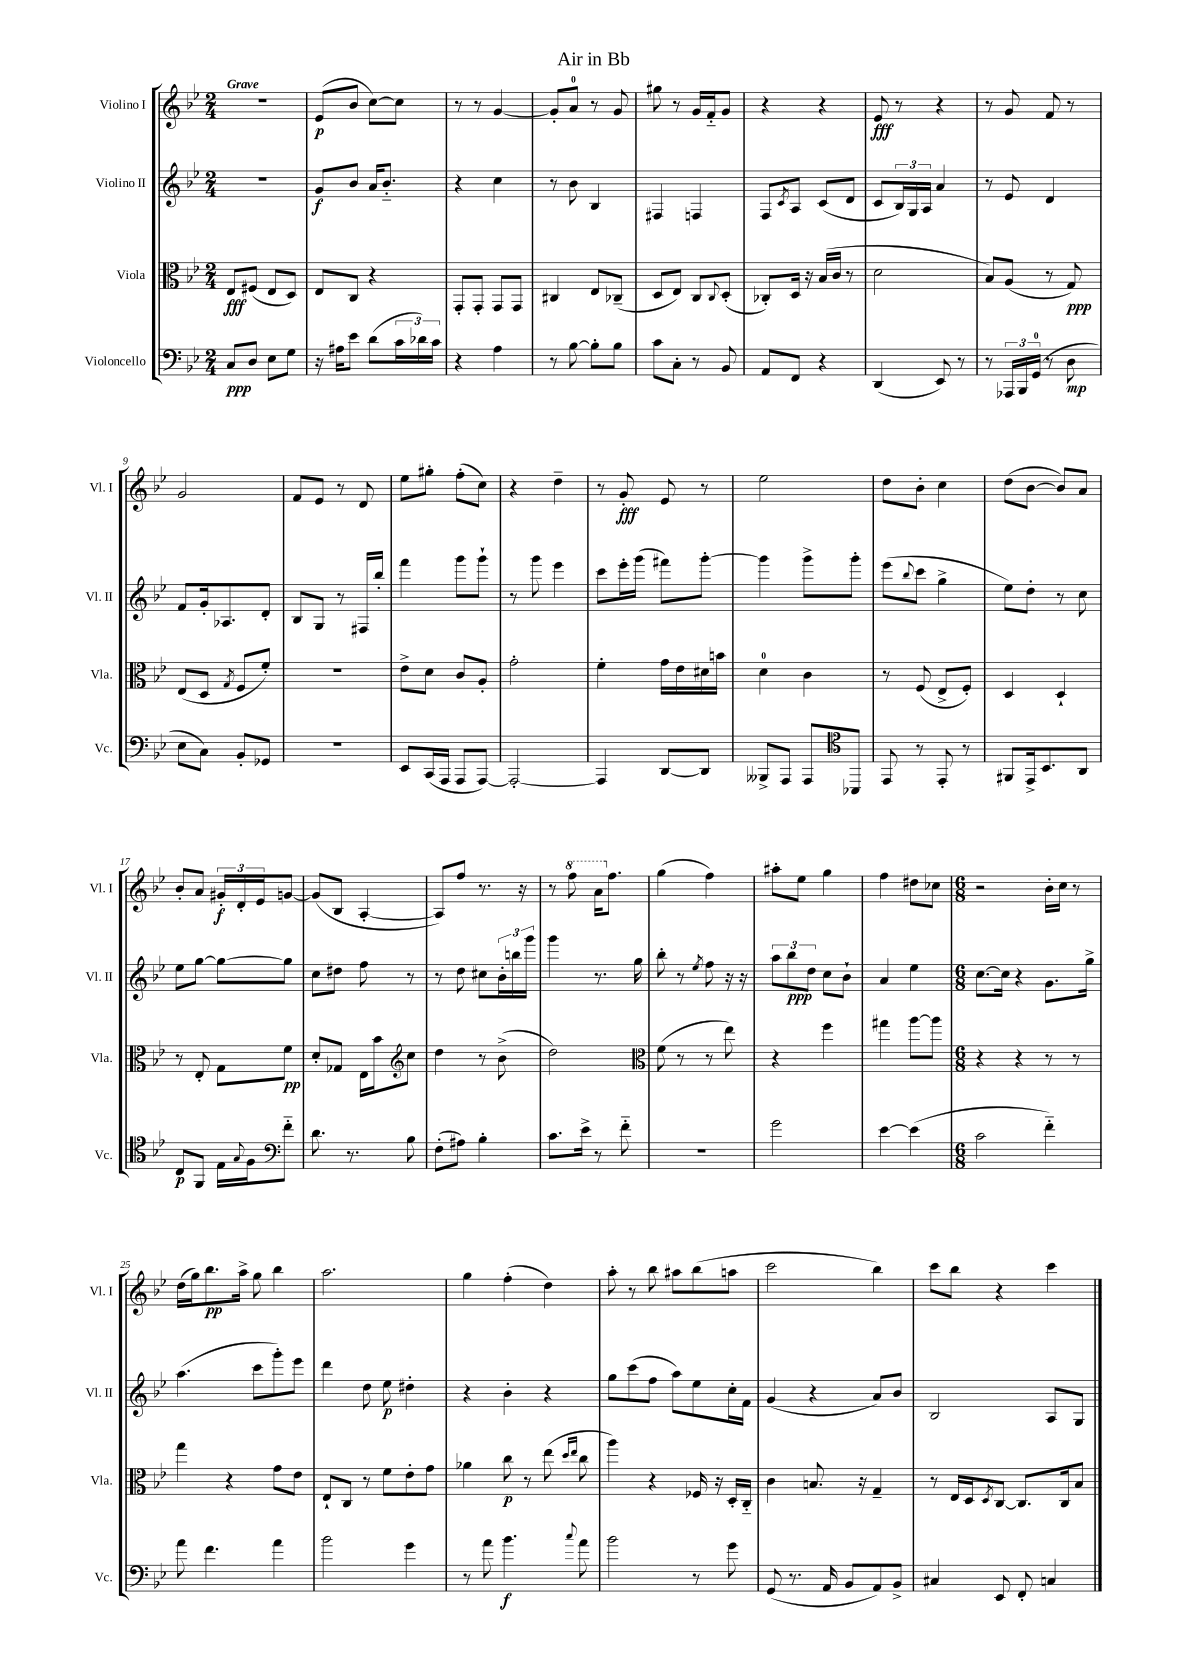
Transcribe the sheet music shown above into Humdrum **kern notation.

**kern	**dynam	**kern	**dynam	**kern	**dynam	**kern	**dynam
*part4	*part4	*part3	*part3	*part2	*part2	*part1	*part1
*staff4	*staff4	*staff3	*staff3	*staff2	*staff2	*staff1	*staff1
*I"Violoncello	*	*I"Viola	*	*I"Violino II	*	*I"Violino I	*
*I'Vc.	*	*I'Vla.	*	*I'Vl. II	*	*I'Vl. I	*
*clefF4	*	*clefC3	*	*clefG2	*	*clefG2	*
*k[b-e-]	*	*k[b-e-]	*	*k[b-e-]	*	*k[b-e-]	*
*M2/4	*	*M2/4	*	*M2/4	*	*M2/4	*
=1	=1	=1	=1	=1	=1	=1	=1
!	!	!	!	!	!	!LO:TX:a:B:t=Grave	!
8C/L	ppp	8E-/L	fff	2r	.	2r	.
8D/J	.	(8F#X/J	.	.	.	.	.
8E-\L	.	8E-/L	.	.	.	.	.
8G\J	.	8D/J)	.	.	.	.	.
=2	=2	=2	=2	=2	=2	=2	=2
16r	.	8E-/L	.	8g/L	f	(8e-/L	p
16A#X\KL	.	.	.	.	.	.	.
8e-\J	.	8C/J	.	8b-/J	.	8b-/J	.
(8d\L	.	4r	.	16a/KL	.	[8cc\L)	.
.	.	.	.	8.b-/J	.	.	.
24c\L	.	.	.	.	.	8cc\J]	.
24d-X\)	.	.	.	.	.	.	.
24c\JJ	.	.	.	.	.	.	.
=3	=3	=3	=3	=3	=3	=3	=3
4r	.	8GG'/L	.	4r	.	8r	.
.	.	8GG'/J	.	.	.	8r	.
4A\	.	8GG/L	.	4cc\	.	[4g/	.
.	.	8GG/J	.	.	.	.	.
=4	=4	=4	=4	=4	=4	=4	=4
8r	.	4C#X/	.	8r	.	8g'/L]	.
[8B-\	.	.	.	8b-\	.	8a/J	.
8B-'\L]	.	8E-/L	.	4B-/	.	8r	.
8B-\J	.	(8C-X~/J	.	.	.	8g/	.
=5	=5	=5	=5	=5	=5	=5	=5
8c\L	.	8D/L	.	4F#X/	.	8gg#X\	.
8C'\J	.	8E-/J)	.	.	.	8r	.
8r	.	8C/L	.	4Fn/	.	16g/LL	.
.	.	.	.	.	.	16f/J	.
.	.	8qqC/	.	.	.	.	.
8BB-/	.	(8D'/J	.	.	.	8g/J	.
=6	=6	=6	=6	=6	=6	=6	=6
8AA/L	.	8C-X'/L)	.	8F/L	.	4r	.
.	.	.	.	8qc/	.	.	.
8FF/J	.	16D/Jk	.	8A/J	.	.	.
.	.	16r	.	.	.	.	.
4r	.	(16B-/LL	.	(8c/L	.	4r	.
.	.	16c/JJ	.	.	.	.	.
.	.	8r	.	8d/J	.	.	.
=7	=7	=7	=7	=7	=7	=7	=7
(4DD/	.	2d\	.	8c/L	.	8e-/	fff
.	.	.	.	24B-/L)	.	8r	.
.	.	.	.	24G/	.	.	.
.	.	.	.	24A/JJ	.	.	.
8EE-/)	.	.	.	4a/	.	4r	.
8r	.	.	.	.	.	.	.
=8	=8	=8	=8	=8	=8	=8	=8
8r	.	8B-/L)	.	8r	.	8r	.
24AAA-X/LL	.	(8A/J	.	8e-/	.	8g/	.
24BBB-/	.	.	.	.	.	.	.
(24GG/JJ	.	.	.	.	.	.	.
8r	.	8r	.	4d/	.	8f/	.
8D\	mp	8G/)	ppp	.	.	8r	.
!!LO:LB:g=z
=9	=9	=9	=9	=9	=9	=9	=9
8E-\L	.	(8E-/L	.	8f/L	.	2g/	.
8C\J)	.	8D/J	.	16g'/k	.	.	.
.	.	.	.	8.A-X/	.	.	.
.	.	8qG/	.	.	.	.	.
8BB-'/L	.	8F/L	.	.	.	.	.
8GG-X/J	.	8f'/J)	.	8d'/J	.	.	.
=10	=10	=10	=10	=10	=10	=10	=10
2r	.	2r	.	8B-/L	.	8f/L	.
.	.	.	.	8G/J	.	8e-/J	.
.	.	.	.	8r	.	8r	.
.	.	.	.	16F#X/LL	.	8d/	.
.	.	.	.	16bb-'/JJ	.	.	.
=11	=11	=11	=11	=11	=11	=11	=11
8EE-/L	.	8e-^\L	.	4fff\	.	8ee-\L	.
(16CC/L	.	8d\J	.	.	.	8gg#X'\J	.
16AAA/JJ	.	.	.	.	.	.	.
8AAA/L	.	8c/L	.	8ggg\L	.	(8ff'\L	.
[8AAA/J)	.	8A'/J	.	8ggg`\J	.	8cc\J)	.
=12	=12	=12	=12	=12	=12	=12	=12
2AAA'/_	.	2g'\	.	8r	.	4r	.
.	.	.	.	8ggg\	.	.	.
.	.	.	.	4eee-\	.	4dd~\	.
=13	=13	=13	=13	=13	=13	=13	=13
4AAA/]	.	4f'\	.	8ccc\L	.	8r	.
.	.	.	.	16eee-'\L	.	8g'/	fff
.	.	.	.	(16ggg\JJ	.	.	.
[8DD/L	.	16g\LL	.	8fff#X\L)	.	8e-/	.
.	.	16e-\	.	.	.	.	.
8DD/J]	.	16d#X\	.	[8ggg'\J	.	8r	.
.	.	16bn\JJ	.	.	.	.	.
=14	=14	=14	=14	=14	=14	=14	=14
8BBB--X^/L	.	4d\	.	4ggg\]	.	2ee-\	.
8AAA/J	.	.	.	.	.	.	.
8AAA/L	.	4c\	.	8ggg^\L	.	.	.
8BBB-X/J	.	.	.	8ggg'\J	.	.	.
=15	=15	=15	=15	=15	=15	=15	=15
*clefC4	*	*	*	*	*	*	*
8EE-/	.	8r	.	(8eee-\L	.	8dd\L	.
.	.	.	.	8qqbb-/	.	.	.
8r	.	(8F/	.	8ccc\J	.	8b-'\J	.
8EE-'/	.	8E-^/L	.	4gg^\	.	4cc\	.
8r	.	8F'/J)	.	.	.	.	.
=16	=16	=16	=16	=16	=16	=16	=16
8FF#X/L	.	4D/	.	8ee-\L)	.	(8dd\L	.
16EE-^/k	.	.	.	8dd'\J	.	[8b-\J	.
8.BB-/	.	.	.	.	.	.	.
.	.	4D`/	.	8r	.	8b-/L])	.
8AA/J	.	.	.	8cc\	.	8a/J	.
!!LO:LB:g=z
=17	=17	=17	=17	=17	=17	=17	=17
8C/L	p	8r	.	8ee-\L	.	8b-'/L	.
8FF/J	.	8E-'/	.	[8gg\J	.	8a/J	.
16E-\LL	.	8G\L	.	8gg\L_	.	24g#X'/LL	f
.	.	.	.	.	.	24d'/	.
8qqG/	.	.	.	.	.	.	.
16F\J	.	.	.	.	.	.	.
.	.	.	.	.	.	24e-/J	.
8f\J	.	8f\J	pp	8gg\J]	.	[8gn/J	.
=18	=18	=18	=18	=18	=18	=18	=18
*clefF4	*	*	*	*	*	*	*
8.d\	.	8d'/L	.	8cc\L	.	(8g/L]	.
.	.	8G-X/J	.	8dd#X\J	.	8B-/J	.
8.r	.	.	.	.	.	.	.
.	.	16E-\LL	.	8ff\	.	[4A'/	.
.	.	16b-\J	.	.	.	.	.
8B-\	.	8cc\J	.	8r	.	.	.
=19	=19	=19	=19	=19	=19	=19	=19
*	*	*clefG2	*	*	*	*	*
(8F'\L	.	4dd\	.	8r	.	8A/L])	.
8A#X\J)	.	.	.	8dd\	.	8ff/J	.
4B-'\	.	8r	.	8cc#X\L	.	8.r	.
.	.	(8b-^\	.	24b-'\L	.	.	.
.	.	.	.	24bbn\	.	.	.
.	.	.	.	.	.	16r	.
.	.	.	.	24ggg\JJ	.	.	.
=20	=20	=20	=20	=20	=20	=20	=20
8.c\L	.	2dd\)	.	4ggg\	.	8r	.
*	*	*	*	*	*	*8va	*
.	.	.	.	.	.	8fff\	.
16e-^\Jk	.	.	.	.	.	.	.
8r	.	.	.	8.r	.	16aa\KL	.
*	*	*	*	*	*	*X8va	*
.	.	.	.	.	.	8.ff\J	.
8f\	.	.	.	.	.	.	.
.	.	.	.	16gg\	.	.	.
=21	=21	=21	=21	=21	=21	=21	=21
*	*	*clefC3	*	*	*	*	*
2r	.	(8f\	.	8bb-'\	.	(4gg\	.
.	.	8r	.	8r	.	.	.
.	.	.	.	8qee-/	.	.	.
.	.	8r	.	8ff\	.	4ff\)	.
.	.	8ee-\)	.	16r	.	.	.
.	.	.	.	16r	.	.	.
=22	=22	=22	=22	=22	=22	=22	=22
2g\	.	4r	.	12aa\L	.	8aa#X'\L	.
.	.	.	.	12bb-\	ppp	.	.
.	.	.	.	.	.	8ee-\J	.
.	.	.	.	12dd\J	.	.	.
.	.	4ff\	.	8cc\L	.	4gg\	.
.	.	.	.	8b-`\J	.	.	.
=23	=23	=23	=23	=23	=23	=23	=23
[4e-\	.	4gg#X\	.	4a/	.	4ff\	.
(4e-\]	.	[8aa\L	.	4ee-\	.	8dd#X\L	.
.	.	8aa\J]	.	.	.	8cc-X\J	.
=24	=24	=24	=24	=24	=24	=24	=24
*M6/8	*	*M6/8	*	*M6/8	*	*M6/8	*
2c\	.	4r	.	[8.cc\L	.	2r	.
.	.	.	.	16cc\Jk]	.	.	.
.	.	4r	.	4r	.	.	.
4f\)	.	8r	.	8.g\L	.	16b-'\LL	.
.	.	.	.	.	.	16cc\JJ	.
.	.	8r	.	.	.	8r	.
.	.	.	.	16gg^\Jk	.	.	.
!!LO:LB:g=z
=25	=25	=25	=25	=25	=25	=25	=25
8a\	.	4gg\	.	(4.aa\	.	(16dd\LL	.
.	.	.	.	.	.	16gg\J)	.
4.f\	.	.	.	.	.	8.bb-\	pp
.	.	4r	.	.	.	.	.
.	.	.	.	.	.	16aa^\Jk	.
.	.	.	.	8ccc\L	.	8gg\	.
4a\	.	8g\L	.	8ggg'\)	.	4bb-\	.
.	.	8e-\J	.	8eee-\J	.	.	.
=26	=26	=26	=26	=26	=26	=26	=26
2b-\	.	8E-`/L	.	4ddd\	.	2.aa\	.
.	.	8C/J	.	.	.	.	.
.	.	8r	.	8dd\	.	.	.
.	.	8f\L	.	8ee-\	p	.	.
4g\	.	8e-'\	.	4dd#X'\	.	.	.
.	.	8g\J	.	.	.	.	.
=27	=27	=27	=27	=27	=27	=27	=27
8r	.	4a-X\	.	4r	.	4gg\	.
8a\	.	.	.	.	.	.	.
4.b-\	f	8cc\	p	4b-'\	.	(4ff'\	.
.	.	8r	.	.	.	.	.
.	.	(8ee-\	.	4r	.	4dd\)	.
.	.	16qqdd/LL	.	.	.	.	.
8qqcc/	.	16qqee-/JJ	.	.	.	.	.
8a\	.	8cc\	.	.	.	.	.
=28	=28	=28	=28	=28	=28	=28	=28
2b-\	.	4aa\)	.	8gg\L	.	8aa'\	.
.	.	.	.	(8ccc\	.	8r	.
.	.	4r	.	8ff\J	.	8bb-\	.
.	.	.	.	8aa\L)	.	8aa#X\L	.
8r	.	16F-X/	.	8ee-\	.	(8bb-\	.
.	.	16r	.	.	.	.	.
8g\	.	16D'/LL	.	16cc'\L	.	8aan\J	.
.	.	16C/JJ	.	16f\JJ	.	.	.
=29	=29	=29	=29	=29	=29	=29	=29
(8GG/	.	4c\	.	(4g/	.	2ccc\	.
8.r	.	.	.	.	.	.	.
.	.	8.Bn/	.	4r	.	.	.
16AA/	.	.	.	.	.	.	.
8BB-/L	.	.	.	.	.	.	.
.	.	16r	.	.	.	.	.
8AA/)	.	4G~/	.	8a/L)	.	4bb-\)	.
8BB-^/J	.	.	.	8b-/J	.	.	.
=30	=30	=30	=30	=30	=30	=30	=30
4C#X/	.	8r	.	2B-/	.	8ccc\L	.
.	.	16E-/LL	.	.	.	8bb-\J	.
.	.	16D/J	.	.	.	.	.
.	.	8qD/	.	.	.	.	.
8EE-/	.	[8C/J	.	.	.	4r	.
8FF'/	.	8.C/L]	.	.	.	.	.
4Cn/	.	.	.	8A/L	.	4ccc\	.
.	.	16C/k	.	.	.	.	.
.	.	8B-/J	.	8G/J	.	.	.
==	==	==	==	==	==	==	==
*-	*-	*-	*-	*-	*-	*-	*-
